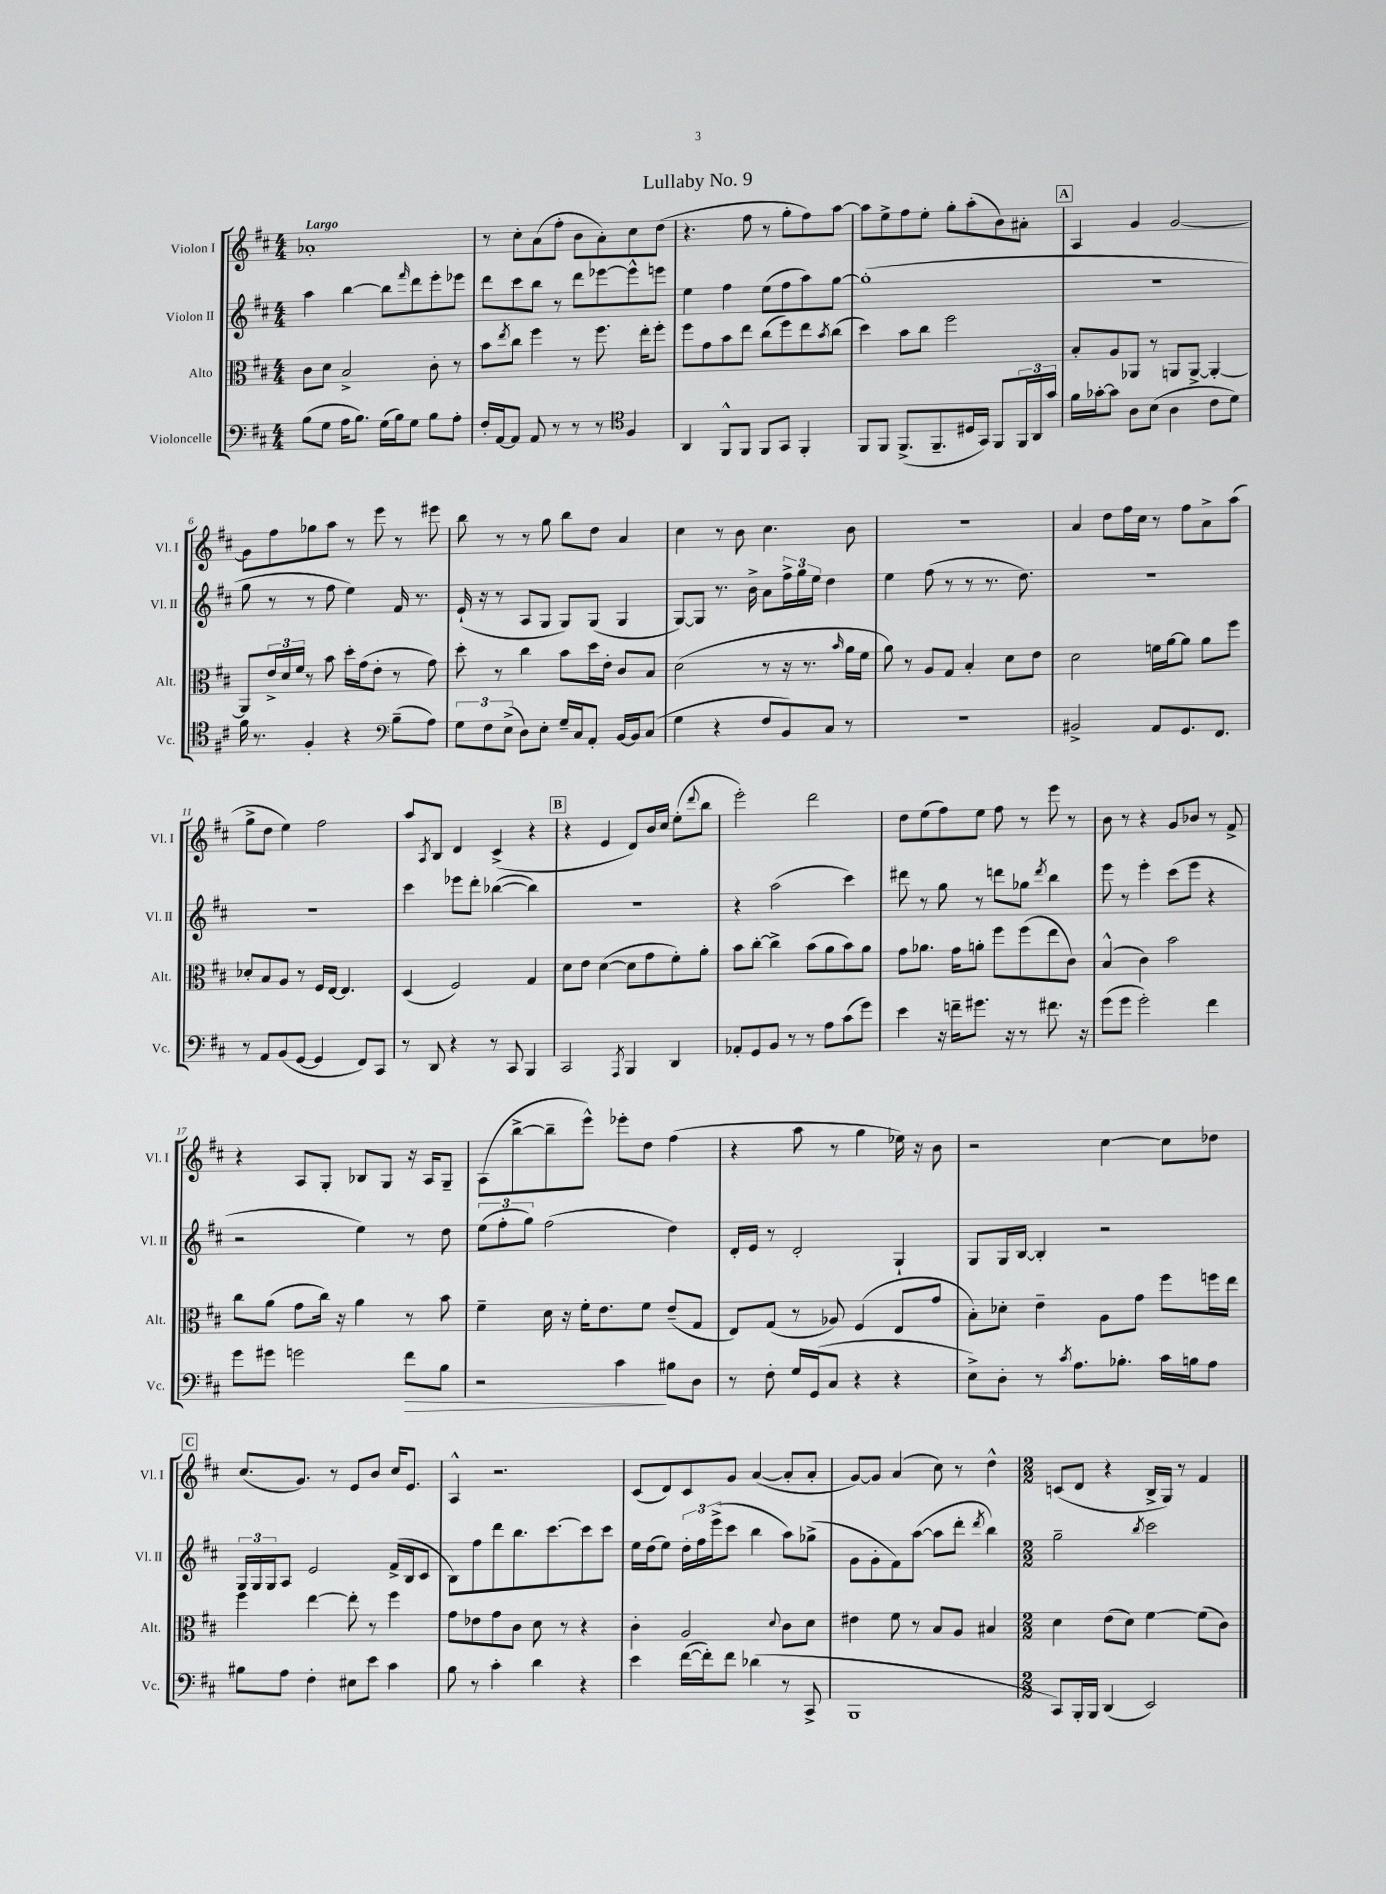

**kern	**kern	**kern	**kern
*staff4	*staff3	*staff2	*staff1
*clefF4	*clefC3	*clefG2	*clefG2
*k[f#c#]	*k[f#c#]	*k[f#c#]	*k[f#c#]
*M4/4	*M4/4	*M4/4	*M4/4
(8B	8c#	4aa	1a-'
8G	8d	.	.
16A	2B^	[4bb	.
8.B)	.	.	.
(16G	.	8bb]	.
16B)	.	.	.
.	.	16qqfff#	.
8G	.	8ddd	.
8B	8c#'	8eee'	.
8A'	8r	8eee-	.
=	=	=	=
16F#'	8b	8ddd	8r
[16AA	.	.	.
.	8qee	.	.
8AA]	8cc#	8ccc#	8cc#'
8AA	4ff#	8bb	(8a
8r	.	8r	8ff#'
8r	8r	8ddd	8b
8r	8.ff#	[8eee-	8a')
*clefC4	*	*	*
4F#	.	8eee-^^]	8cc#
.	16ee'	.	.
.	8ff#'	8eee	(8dd
=	=	=	=
4AA	8ff#	4ee	4.r
.	8g	.	.
8FF#^^	8b	4ff#	.
8FF#	8ee	.	8ff#
8FF#	(8cc#	(8ee	8r
8GG	8ff#)	8ff#	8gg'
4FF#'	8ee	8aa)	8ff#)
.	8qb	.	.
.	(8cc#	[8gg	[8aa
=	=	=	=
8FF#	4dd)	(1gg']	8aa]
8FF#	.	.	8ee^
(8.FF#^	8b	.	8ff#
.	8cc#	.	8ee'
8.FF#~	.	.	.
.	2ff#	.	8gg'
16D#	.	.	(8aa'
16GG)	.	.	.
8FF#	.	.	8b)
24FF#	.	.	8a#'
24AA	.	.	.
24g	.	.	.
=	=	=	=
16f#	8B'	1r	4A
[16g-'	.	.	.
8g-]	8A	.	.
8A	8AA-	.	4g
(8B	8r	.	.
4A	8AA	.	[2g
.	[8AA^	.	.
8c#	4AA'_	.	.
8d)	.	.	.
=	=	=	=
16f#	8AA]	8gg	8g]
8.r	.	.	.
.	24e^	8r	8ff#
.	24d	.	.
.	24f#	.	.
4F#'	8r	8r	8gg-
.	8b	8ff#	8aa
4r	16dd'	4ee)	8r
.	(16g	.	.
.	8e'	.	8eee
*clefF4	*	*	*
(8B~	8r	16f#	8r
.	.	8.r	.
8A)	8g)	.	8eee#
=	=	=	=
12G	8dd'	(16e`	8bb
.	.	16r	.
12F#	.	.	.
.	8r	8r	8r
(12E^	.	.	.
8D)	4cc#	8A	8r
8E'	.	8G	8gg
16G~	8b	8G)	8bb
16C#	.	.	.
8AA'	16dd	(8G	8dd
.	16e'	.	.
[16BB	8c#	4G	4a
16BB]	.	.	.
(8C#	8B	.	.
=	=	=	=
4G	(2d	[8G)	4cc#
.	.	8G]	.
4r	.	8.r	8r
.	.	.	8b
.	.	16b^	.
8F#	8r	8a	4.cc#
8BB)	16r	24ff#^	.
.	.	24gg	.
.	8.r	.	.
.	.	24ee	.
8C#	.	4dd	.
.	16qqb	.	.
8r	16a	.	8b
.	16f#	.	.
=	=	=	=
1r	8a)	4ee	1r
.	8r	.	.
.	8A	(8ff#	.
.	8G	8r	.
.	4B'	8r	.
.	.	8.r	.
.	8d	.	.
.	.	8.dd)	.
.	8e	.	.
=	=	=	=
2BB#^	2d	1r	4a
.	.	.	8dd
.	.	.	16ff#
.	.	.	16cc#
8AA	16f	.	8r
.	[16a	.	.
8.GG	8a]	.	8ff#
.	8a	.	8a^
8.FF#	.	.	.
.	8ff#	.	(8aa
=	=	=	=
8r	8d-'	1r	8gg^
8AA	8B	.	8dd
(8BB	8A	.	4ee)
[8GG	8r	.	.
4GG]	16F#	.	2ff#
.	[16E	.	.
.	4.E]	.	.
8FF#)	.	.	.
8CC#	.	.	.
=	=	=	=
8r	(4D	4ccc#	8aa
.	.	.	8qA
8DD	.	.	8B
4r	2F#)	8eee-	4d
.	.	8ddd'	.
8r	.	([4bb-	(4c#^
8CC#	.	.	.
4BBB	4G	4bb-])	4r
=	=	=	=
2CC#	8d	1r	4r
.	8e	.	.
.	([4d	.	4e
8qAAA	.	.	.
4BBB	8d]	.	8d)
.	8g	.	16b
.	.	.	16cc#
4DD	8f#')	.	(8ee'
.	.	.	8qqddd
.	8a'	.	8bb
=	=	=	=
8AA-'	8b	4r	2eee')
8GG	[8cc#'	.	.
8BB	4cc#^]	(2aa	.
8r	.	.	.
8r	(8b	.	2ddd
8A	8a	.	.
(8c#	8b)	4ccc#)	.
8g)	8a	.	.
=	=	=	=
4e	8g	8ddd#	8dd
.	8.a-	8r	(8ee
16r	.	8gg	8ff#)
16f~	16g	.	.
8.g#	8a'	8r	8ee
.	8ff#	8ddd	8ff#
16r	.	.	.
8r	(8ff#	8gg-	8r
.	.	8qddd	.
8.f#	8ee	4bb	8eee
.	8c#)	.	8r
16r	.	.	.
=	=	=	=
(8g	(4B^^	8eee	8b
8g	.	8r	8r
2g')	4c#)	4eee'	4r
.	2b	(8ccc#	8g
.	.	8eee	8b-
4f#	.	4r	8r
.	.	.	8f#^
=	=	=	=
8g	8cc#	2r	4r
8g#	(8a	.	.
2g	8g	.	8A
.	16cc#)	.	8G'
.	16r	.	.
.	4a	4ee)	8B-
.	.	.	8G
8f#	8r	8r	16r
.	.	.	16A
8B	8b	8dd	8G~
=	=	=	=
2r	4f#~	(12ee	(8A
.	.	12ff#'	.
.	.	.	[8bb^
.	.	12gg)	.
.	16d	(2ff#	8bb~]
.	16r	.	.
.	16f#'	.	8eee^^)
.	8.e	.	.
4c#	.	.	8eee-'
.	8f#	.	8dd
8B#	(8e~	4dd)	(4ff#
8D	8G	.	.
=	=	=	=
8r	8E)	16d'	4r
.	.	16e	.
8F#'	(8G	8r	.
16G	8r	2d'	8aa
(16GG	.	.	.
8C#	8A-)	.	8r
4r	(4F#	.	4gg
4r	8E	4G`	16ee-)
.	.	.	16r
.	8g	.	8b
=	=	=	=
8E^)	8B')	8G	2r
8D'	8d-'	16G	.
.	.	[16B	.
8r	4e~	4B']	.
8qc#	.	.	.
8.A	.	.	.
.	8A	2r	[4cc#
8.B-'	.	.	.
.	8g	.	.
16c#	8ff#	.	8cc#]
16B	.	.	.
8A	16ff	.	8dd-
.	16ee	.	.
=	=	=	=
8B#	4ff#	24G	(8.cc#
.	.	24G	.
.	.	24G	.
8A	.	8A	.
.	.	.	8.g)
4F#'	[4ee	2e	.
.	.	.	8r
8E#	8ee']	.	8e
8e	8r	.	8b
4c#	4ff#	(16f#^	16cc#
.	.	16B	8.e
.	.	8c#	.
=	=	=	=
8B	8g	8B)	4A^^
8r	8e-	8ff#	.
4c#'	8g	8ddd	2.r
.	8c#	8.bb	.
4d	8d	.	.
.	.	[8.ccc#	.
.	8r	.	.
4r	4r	8ccc#]	.
.	.	8ccc#	.
=	=	=	=
4e	4c#'	16ee	(8c#
.	.	(16dd	.
.	.	8ee)	8d)
([16f#	2A	24dd'	8c#
.	.	24ff#	.
16f#'])	.	.	.
.	.	(24eee^	.
8f#	.	8ccc#	8g
(4d-	.	4bb	([4a
.	8qqd	.	.
8r	8c#	8aa)	8a']
8CC#^	8d	(8gg-^	8a'
=	=	=	=
1BBB	4e#	8g	[8g)
.	.	8g'	8g]
.	8f#	8f#)	(4a
.	8r	([8aa	.
.	8B	8aa]	8cc#)
.	8A	8ddd'	8r
.	.	8qddd	.
.	4B#	4bb)	4dd^^
=	=	=	=
*M2/2	*M2/2	*M2/2	*M2/2
8CC#)	4d	2gg~	(8c
16BBB'	.	.	8d
16BBB	.	.	.
(4DD	(8e	.	4r
.	8d)	.	.
.	.	8qbb	.
2EE)	[4f#	2ccc#	16B^
.	.	.	16G)
.	.	.	8r
.	(8f#]	.	4f#
.	8c#)	.	.
==	==	==	==
*-	*-	*-	*-
